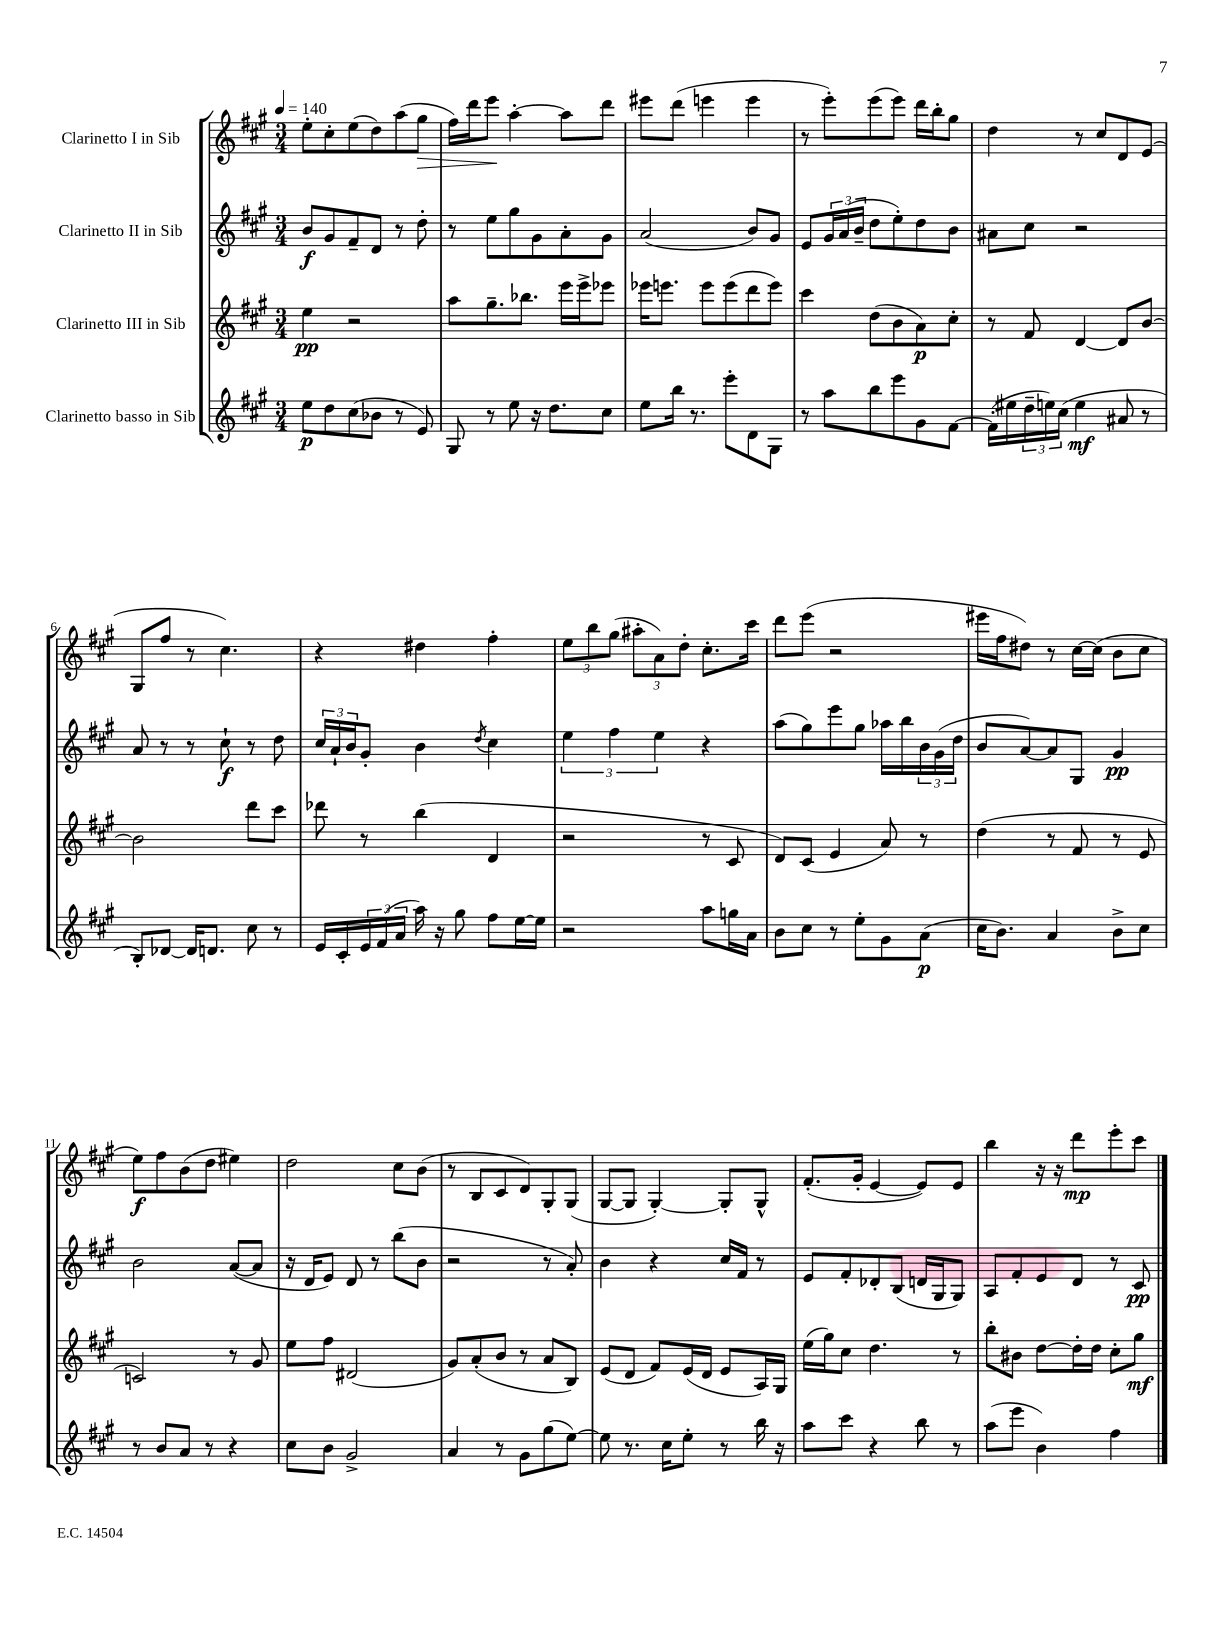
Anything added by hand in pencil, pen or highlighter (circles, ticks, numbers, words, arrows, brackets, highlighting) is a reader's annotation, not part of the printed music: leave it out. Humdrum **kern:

**kern	**kern	**kern	**kern
*staff4	*staff3	*staff2	*staff1
*clefG2	*clefG2	*clefG2	*clefG2
*k[f#c#g#]	*k[f#c#g#]	*k[f#c#g#]	*k[f#c#g#]
*M3/4	*M3/4	*M3/4	*M3/4
*MM140	*MM140	*MM140	*MM140
8ee\L	4ee\	8b/L	8ee'\L
8dd\	.	8g#/	8cc#'\
(8cc#\	2r	8f#~/	(8ee\
8b-\J	.	8d/J	8dd\)
8r	.	8r	(8aa\
8e/)	.	8dd'\	8gg#\J
=	=	=	=
8G#/	8aa\L	8r	16ff#\LL)
.	.	.	16ddd\J
8r	8.gg#~\	8ee\L	8eee\J
8ee\	.	8gg#\	[4aa'\
.	8.bb-\J	.	.
16r	.	8g#\	.
8.dd\L	.	.	.
.	16eee\LL	8a'\	8aa\]L
.	16eee^\J	.	.
8cc#\J	8eee-\J	8g#\J	8ddd\J
=	=	=	=
8ee\L	16eee-\LK	(2a/	8eee#\L
.	8.eee\J	.	.
16bb\Jk	.	.	(8ddd\J
8.r	.	.	.
.	8eee\L	.	4eee\
8eee'\L	(8eee\	.	.
8d\	8ddd\	8b/L)	4eee\
8G#\J	8eee\J)	8g#/J	.
=	=	=	=
8r	4ccc#\	8e/L	8r
8aa\L	.	24g#/L	8eee'\L)
.	.	(24a/	.
.	.	24b~/JJ	.
8bb\	(8dd\L	8dd\L	(8eee\
8eee\	8b\	8ee'\)	8eee\J)
8g#\	8a\)	8dd\	16ddd\LL
.	.	.	16bb'\J
[8f#\J	8cc#'\J	8b\J	8gg#\J
=	=	=	=
(16f#'\]LL	8r	8a#\L	4dd\
16ee#\	.	.	.
24dd~\	8f#/	8cc#\J	.
24ee\)	.	.	.
(24cc#\JJ	.	.	.
4ee\	[4d/	2r	8r
.	.	.	8cc#/L
8a#/	8d/]L	.	8d/
8r	[8b/J	.	(8e/J
=	=	=	=
8B'/L)	2b\]	8a/	8G#/L
[8d-/J	.	8r	8ff#/J
16d-/]LK	.	8r	8r
8.d/J	.	.	.
.	.	8cc#`\	4.cc#\)
8cc#\	8ddd\L	8r	.
8r	8ccc#\J	8dd\	.
=	=	=	=
16e/LL	8ddd-\	24cc#/LL	4r
.	.	24a`/	.
16c#'/	.	.	.
.	.	24b/J	.
24e/	8r	8g#'/J	.
(24f#/	.	.	.
24a/JJ	.	.	.
16aa\)	(4bb\	4b\	4dd#\
16r	.	.	.
8gg#\	.	.	.
.	.	8qdd/	.
8ff#\L	4d/	4cc#\	4ff#'\
[16ee\L	.	.	.
16ee\]JJ	.	.	.
=	=	=	=
2r	2r	6ee\	12ee\L
.	.	.	12bb\
.	.	6ff#\	(12gg#\J
.	.	.	12aa#'\L
.	.	6ee\	12a\)
.	.	.	12dd'\J
8aa\L	8r	4r	8.cc#'\L
16gg\L	8c#/	.	.
16a\JJ	.	.	16ccc#\Jk
=	=	=	=
8b\L	8d/L)	(8aa\L	8ddd\L
8cc#\J	(8c#/J	8gg#\)	(8eee\J
8r	4e/	8eee\	2r
8ee'\L	.	8gg#\J	.
8g#\	8a/)	16aa-\LL	.
.	.	16bb\	.
(8a\J	8r	24b\	.
.	.	(24g#\	.
.	.	24dd\JJ	.
=	=	=	=
16cc#\LK	(4dd\	8b/L	16eee#\LL
8.b\J)	.	.	16ff#\J
.	.	[8a/)	8dd#\J)
4a/	8r	8a/]	8r
.	8f#/	8G#/J	[16cc#\LL
.	.	.	(16cc#\]JJ
8b^\L	8r	4g#/	8b\L
8cc#\J	8e/	.	8cc#\J
=	=	=	=
8r	2c/)	2b\	8ee\L)
8b/L	.	.	8ff#\
8a/J	.	.	(8b\
8r	.	.	8dd\J
4r	8r	([8a/L	4ee#\)
.	8g#/	8a/]J	.
=	=	=	=
8cc#\L	8ee\L	16r	2dd\
.	.	16d/LK	.
8b\J	8ff#\J	8e/J)	.
2g#^/	(2d#/	8d/	.
.	.	8r	.
.	.	(8bb\L	8cc#\L
.	.	8b\J	(8b\J
=	=	=	=
4a/	8g#/L)	2r	8r
.	(8a'/	.	8B/L
8r	8b/J	.	8c#/
8g#\L	8r	.	8d/)
(8gg#\	8a/L	8r	8G#'/
[8ee\J)	8B/J)	8a'/)	(8G#/J
=	=	=	=
8ee\]	(8e/L	4b\	[8G#/L
8.r	8d/J	.	8G#/]J
.	8f#/L)	4r	[4G#'/)
16cc#\LK	.	.	.
8ee'\J	(16e/L	.	.
.	16d/JJ	.	.
8r	8e/L	16cc#/LL	8G#'/]L
.	.	16f#/JJ	.
16bb\	16A/L)	8r	8G#^^/J
16r	16G#/JJ	.	.
=	=	=	=
8aa\L	(16ee\LL	8e/L	(8.f#'/L
.	16gg#\J)	.	.
8ccc#\J	8cc#\J	8f#'/	.
.	.	.	16g#'/Jk
4r	4.dd\	8d-'/	[4e/
.	.	(8B/J	.
8bb\	.	16d/LL	8e/]L)
.	.	16G#/J	.
8r	8r	8G#/J)	8e/J
=	=	=	=
(8aa\L	8bb'\L	8A/L	4bb\
8eee\J	8b#\J	8f#'/	.
4b\)	[8dd\L	8e/	16r
.	.	.	16r
.	16dd'\]L	8d/J	8ddd\L
.	16dd\JJ	.	.
4ff#\	8cc#'\L	8r	8eee'\
.	8gg#\J	8c#/	8ccc#\J
==	==	==	==
*-	*-	*-	*-
